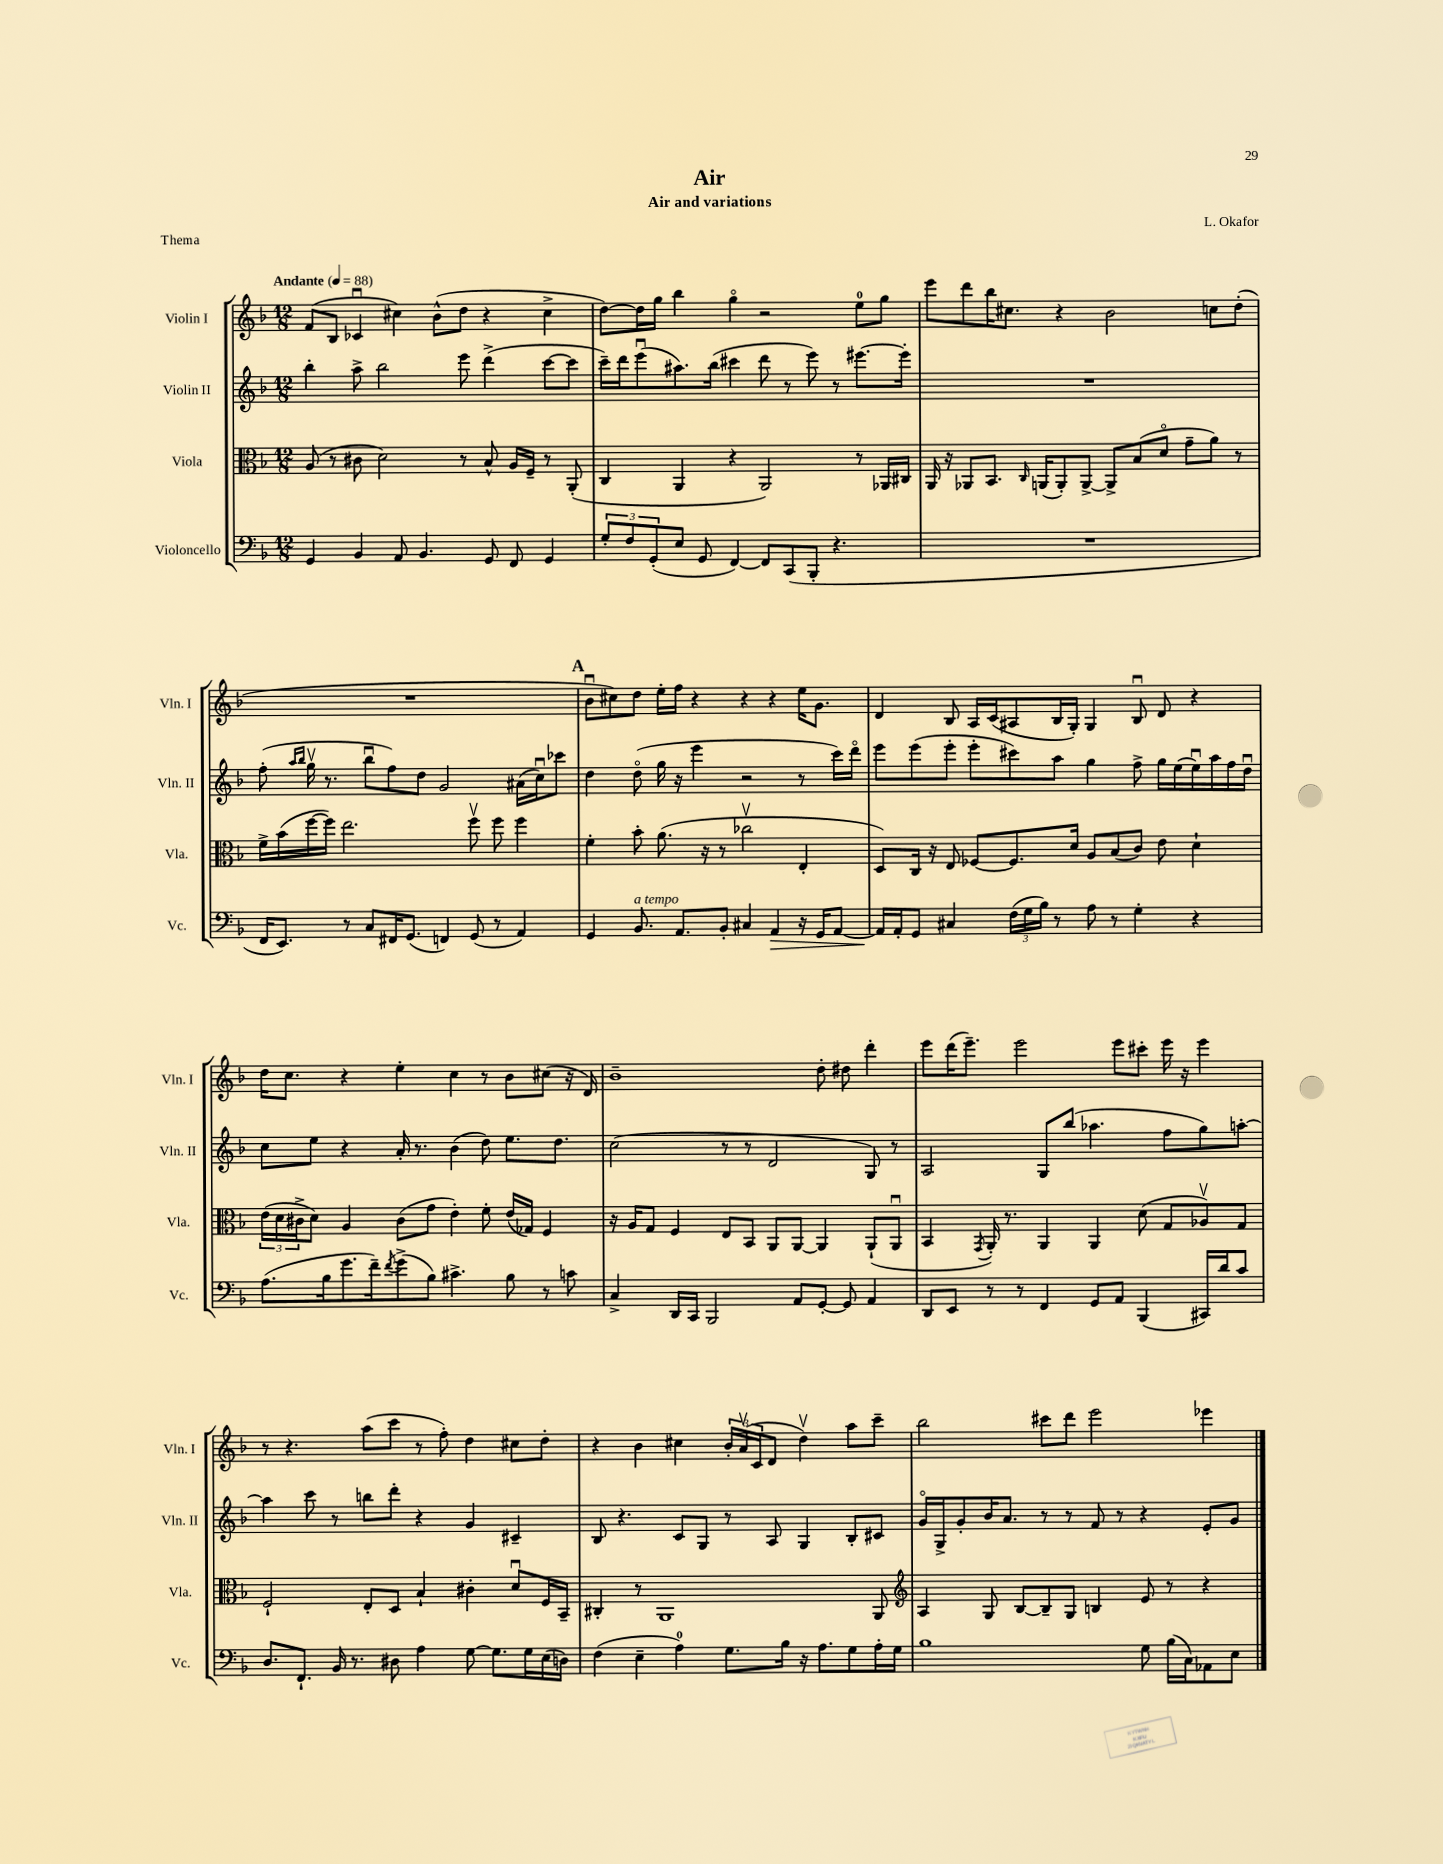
\header { title = "Air" composer = "L. Okafor" subtitle = "Air and variations" piece = "Thema" }
<<
\new StaffGroup <<
\new Staff = "s0" \with { instrumentName = "Violin I" shortInstrumentName = "Vln. I" } {
    \clef treble \key f \major \numericTimeSignature \time 12/8 \tempo "Andante" 4 = 88
    f'8( bes8 ces'4\downbow cis''4) bes'8-^( d''8 r4 cis''4-> |
    d''8~) d''16 g''16 bes''4 g''4\flageolet r2 e''8-0 g''8 |
    e'''8 d'''8 bes''16 cis''8. r4 bes'2 c''8 d''8-.( |
    R1. |
    \mark \markup { \bold "A" } bes'8\downbow cis''8) d''8 e''16-. f''16 r4 r4 r4 e''16 g'8. |
    d'4 bes8 a16 c'16( ais8 bes16 g16-.) g4 bes8\downbow d'8 r4 |
    d''16 c''8. r4 e''4-. c''4 r8 bes'8 cis''8( r16 d'16) |
    bes'1-- d''8-. dis''8 d'''4-. |
    e'''8 d'''16( e'''8.--) e'''2 e'''8 cis'''8-. e'''16 r16 e'''4 |
    r8 r4. a''8( c'''8 r8 f''8-.) d''4 cis''8 d''8-. |
    r4 bes'4 cis''4 \tuplet 3/2 { bes'16-. a'16\upbow( c'16 } d'8 d''4\upbow) a''8 c'''8-- |
    bes''2 cis'''8 d'''8 e'''2 ees'''4 \bar "|." |
}
\new Staff = "s1" \with { instrumentName = "Violin II" shortInstrumentName = "Vln. II" } {
    \clef treble \key f \major \numericTimeSignature \time 12/8
    bes''4-. a''8-> bes''2 e'''8 d'''4->( c'''8~ c'''8 |
    c'''16--) d'''16 e'''8\downbow( ais''8.) bes''16( cis'''4 d'''8 r8 e'''8) r8 eis'''8.~ eis'''16-. |
    R1. |
    f''8-.( \grace { a''16 bes''16 } g''16\upbow r8. bes''8\downbow f''8) d''8 g'2 ais'16( c''16\downbow) ces'''8 |
    \mark \markup { \bold "A" } d''4 d''8\flageolet( g''16 r16 e'''4 r2 r8 c'''16) d'''16\flageolet |
    e'''8 e'''8( e'''8-. e'''8-. cis'''8) a''8 g''4 f''8-> g''16 e''16( e''16\downbow) a''16 f''16 d''16\downbow |
    c''8 e''8 r4 a'16-. r8. bes'4( d''8) e''8. d''8. |
    c''2( r8 r8 d'2 g8) r8 |
    a2 g8 bes''8( aes''4. f''8 g''8) a''8~-. |
    a''4 c'''8 r8 b''8 d'''8-. r4 g'4 cis'4-- |
    bes8 r4. c'8 g8 r8 a8 g4 bes8-. cis'8 |
    g'16\flageolet g16-> g'8-. bes'16 a'8. r8 r8 f'8 r8 r4 e'8-. g'8 \bar "|." |
}
\new Staff = "s2" \with { instrumentName = "Viola" shortInstrumentName = "Vla." } {
    \clef alto \key f \major \numericTimeSignature \time 12/8
    a8( r8 cis'8 d'2) r8 bes8-^ a16 f16-- r8 a,8-.( |
    c4 a,4 r4 a,2) r8 aes,16 cis16 |
    a,16 r16 aes,8 bes,8. \grace { c16 } a,16( a,8-.) a,8~-> a,8-> bes8( d'8\flageolet g'8-- a'8) r8 |
    f'16-> bes'16( f''16~ f''16) e''2. f''8\upbow f''8 f''4 |
    \mark \markup { \bold "A" } f'4-. bes'8-. a'8.( r16 r8 ces''2\upbow e4-. |
    d8) c16 r16 e8 fes8~ fes8. d'16 a8 bes8( c'8) e'8 d'4-! |
    \tuplet 3/2 { e'16( d'16 cis'16-> } d'8) a4 cis'8( g'8 e'4-.) f'8-. e'16( ges16) f4 |
    r16 a16 g8 f4 e8 bes,8 a,8 a,8~ a,4 a,8-!( a,8\downbow |
    bes,4 \acciaccatura { g,8 } a,16-.) r8. a,4 a,4 d'8( g8 aes8\upbow) g8 |
    f2-! e8-. d8 bes4-! cis'4-. d'8\downbow f16 bes,16-- |
    cis4-. r8 a,1 a,8 |
    \clef treble a4 g8 bes8~ bes8-- g8 b4 e'8 r8 r4 \bar "|." |
}
\new Staff = "s3" \with { instrumentName = "Violoncello" shortInstrumentName = "Vc." } {
    \clef bass \key f \major \numericTimeSignature \time 12/8
    g,4 bes,4 a,8 bes,4. g,8 f,8 g,4 |
    \tuplet 3/2 { g8-. f8 g,8-.( } e8 g,8 f,4~) f,8 c,8( bes,,8-. r4. |
    R1. |
    f,16 e,8.) r8 c8 fis,16 g,8.( f,4) g,8( r8 a,4) |
    \mark \markup { \bold "A" } g,4 bes,8.^\markup { \italic "a tempo" } a,8. bes,8-. cis4 a,4\> r16 g,16 a,8~ |
    a,16\! a,16-. g,8 cis4 \tuplet 3/2 { f16( g16 bes16) } r8 a8 r8 g4-. r4 |
    a8.( bes16 g'8. f'16--) \acciaccatura { f'8 } g'8->( bes8) cis'4.-> bes8 r8 c'8 |
    c4-> d,16 c,16 bes,,2 a,8 g,8~-. g,8 a,4 |
    d,8 e,8 r8 r8 f,4 g,8 a,8 bes,,4( cis,16) d'16 c'8 |
    d8. f,8.-! bes,16 r8. dis8 a4 g8~ g8. g16 e16( d16) |
    f4( e4-- a4-0) g8. bes16 r16 a8. g8 a16-. g16 |
    bes1 g8 bes16( c16) aes,8 e8 \bar "|." |
}
>>
>>
\layout { \context { \Score \remove "Bar_number_engraver" } }
